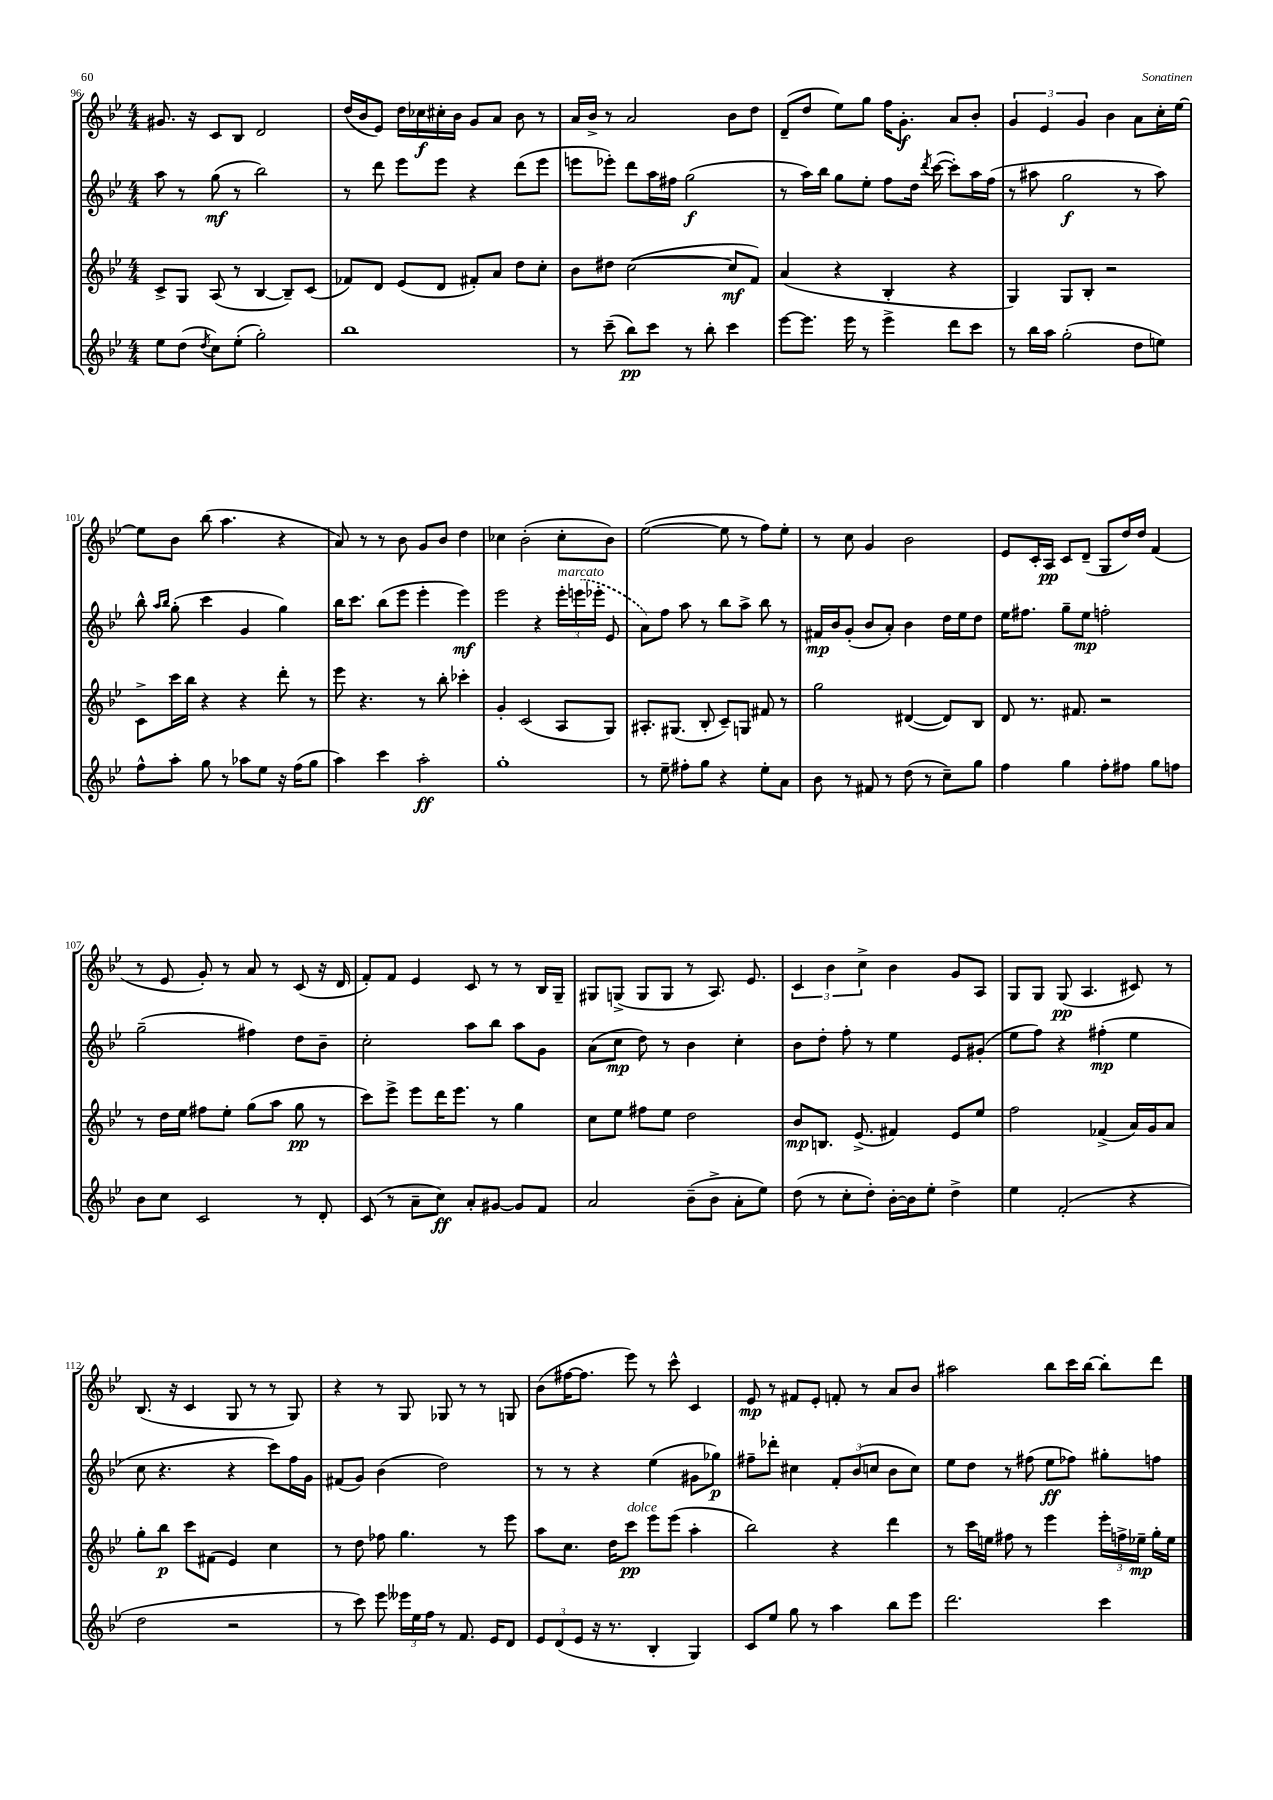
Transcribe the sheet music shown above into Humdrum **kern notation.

**kern	**kern	**kern	**kern
*staff4	*staff3	*staff2	*staff1
*clefG2	*clefG2	*clefG2	*clefG2
*k[b-e-]	*k[b-e-]	*k[b-e-]	*k[b-e-]
*M4/4	*M4/4	*M4/4	*M4/4
8ee-\L	8c^/L	8aa\	8.g#/
(8dd\J	8G/J	8r	.
.	.	.	16r
8qdd/	.	.	.
8cc\L)	(8A/	(8gg\	8c/L
(8ee-'\J	8r	8r	8B-/J
2gg'\)	[4B-/	2bb-\)	2d/
.	8B-~/]L)	.	.
.	(8c/J	.	.
=	=	=	=
1bb-	8f-/L)	8r	(16dd/LL
.	.	.	16b-/J
.	8d/J	8ddd\	8e-/J)
.	(8e-/L	8eee-\L	16dd\LL
.	.	.	16cc-\
.	8d/J	8eee-\J	16cc#'\
.	.	.	16b-\JJ
.	8f#'/L)	4r	8g/L
.	8a/J	.	8a/J
.	8dd\L	(8ddd\L	8b-\
.	8cc'\J	8eee-\J	8r
=	=	=	=
8r	8b-\L	8eee\L	16a/LL
.	.	.	16b-^/JJ
(8ccc~\	8dd#\J	8eee-'\J)	8r
8bb-\L)	([2cc\	8ddd\L	2a/
8ccc\J	.	16aa\L	.
.	.	16ff#\JJ	.
8r	.	(2gg\	.
8bb-'\	.	.	.
4ccc\	8cc/]L	.	8b-\L
.	8f/J)	.	8dd\J
=	=	=	=
[8eee-\L	(4a/	8r	(8d~/L
8.eee-\]J	.	16aa\LL)	8dd/J
.	.	16bb-\JJ	.
.	4r	8gg\L	8ee-\L)
16eee-\	.	.	.
8r	.	8ee-'\J	8gg\J
4eee-^\	4B-'/	8ff\L	16ff\LK
.	.	.	8.g'\J
.	.	16dd\Jk	.
.	.	8qddd/	.
.	.	([16ccc\	.
8ddd\L	4r	8ccc'\]L)	8a/L
8ccc\J	.	16aa\L	8b-'/J
.	.	(16ff\JJ	.
=	=	=	=
8r	4G/)	8r	6g/
16bb-\LL	.	8aa#\	.
.	.	.	6e-/
16aa\JJ	.	.	.
(2gg'\	8G/L	2gg\	.
.	.	.	6g/
.	8B-'/J	.	.
.	2r	.	4b-\
8dd\L	.	8r	8a\L
8ee\J)	.	8aa#\)	16cc'\L
.	.	.	[16ee-\JJ
=	=	=	=
8ff^^\L	8c^\L	8bb-^^\	8ee-\]L
.	.	16qqaa/LL	.
.	.	16qqbb-/JJ	.
8aa'\J	16ccc\L	(8gg'\	8b-\J
.	16bb-\JJ	.	.
8gg\	4r	4ccc\	(8bb-\
8r	.	.	4.aa\
8aa-\L	4r	4g/	.
8ee-\J	.	.	.
16r	8ddd'\	4gg\)	4r
(16ff\LK	.	.	.
8gg\J	8r	.	.
=	=	=	=
4aa\)	8eee-\	16bb-\LK	8a/)
.	.	8.ccc\J	.
.	4.r	.	8r
4ccc\	.	(8bb-\L	8r
.	.	8eee-\J	8b-\
2aa'\	8r	4eee-'\	8g/L
.	8bb-'\	.	8b-/J
.	4ccc-'\	4eee-\)	4dd\
=	=	=	=
1gg'	4g'/	2eee-\	4cc-\
.	(2c/	.	(2b-'\
.	.	4r	.
.	8A/L	24eee-'\LL	8cc-'\L
.	.	(24eee\	.
.	.	24eee-'\JJ	.
.	8G/J)	8e-/	8b-\J)
=	=	=	=
8r	8.A#'/L	8a\L)	([2ee-\
8ee-~\	.	8ff\J	.
.	(8.G#/J	.	.
8ff#'\L	.	8aa\	.
8gg\J	8B-'/	8r	.
4r	8c~/L)	8bb-\L	8ee-\]
.	8G/J	8aa^\J	8r
8ee-'\L	8f#/	8bb-\	8ff\L)
8a\J	8r	8r	8ee-'\J
=	=	=	=
8b-\	2gg\	16f#/LL	8r
.	.	16b-/J	.
8r	.	(8g'/J	8cc\
8f#/	.	8b-/L	4g/
8r	.	8a'/J)	.
(8dd\	([4d#/	4b-\	2b-\
8r	.	.	.
8cc~\L)	8d#/]L)	16dd\LL	.
.	.	16ee-\J	.
8gg\J	8B-/J	8dd\J	.
=	=	=	=
4ff\	8d/	16ee-\LK	8e-/L
.	.	8.ff#\J	.
.	8.r	.	16c'/L
.	.	.	16A/JJ
4gg\	.	8gg~\L	8c/L
.	8.f#/	.	.
.	.	8ee-\J	(8d~/J
8ff'\L	2r	2ff'\	8G/L
8ff#\J	.	.	16dd/L)
.	.	.	16dd/JJ
8gg\L	.	.	(4f/
8ff\J	.	.	.
=	=	=	=
8b-\L	8r	(2gg~\	8r
8cc\J	16dd\LL	.	8e-/
.	16ee-\JJ	.	.
2c/	8ff#\L	.	8g'/)
.	8ee-'\J	.	8r
.	(8gg\L	4ff#\)	8a/
.	8aa\J	.	8r
8r	8gg\	8dd\L	(8c/
8d'/	8r	8b-~\J	16r
.	.	.	16d/
=	=	=	=
(8c/	8ccc\L)	2cc'\	8f'/L)
8r	8eee-^\J	.	8f/J
8a~\L	8eee-\L	.	4e-/
8cc\J)	16ddd\K	.	.
.	8.eee-\J	.	.
8a'/L	.	8aa\L	8c/
[8g#/J	8r	8bb-\J	8r
8g#/]L	4gg\	8aa\L	8r
8f/J	.	8g\J	16B-/LL
.	.	.	16G~/JJ
=	=	=	=
2a/	8cc\L	(8a\L	8G#/L
.	8ee-\J	8cc\J	(8G^/J
.	8ff#\L	8dd\)	8G/L
.	8ee-\J	8r	8G/J
(8b-~\L	2dd\	4b-\	8r
8b-^\J	.	.	8.A/)
8a'\L	.	4cc'\	.
.	.	.	8.e-/
8ee-\J)	.	.	.
=	=	=	=
(8dd\	8b-/L	8b-\L	6c/
8r	8.B/J	8dd'\J	.
.	.	.	6b-\
8cc'\L	.	8ff'\	.
.	(8.e-^/	.	.
.	.	.	6cc^\
8dd'\J)	.	8r	.
[16b-'\LL	4f#/)	4ee-\	4b-\
16b-\]J	.	.	.
8ee-'\J	.	.	.
4dd^\	8e-/L	8e-/L	8g/L
.	8ee-/J	(8g#'/J	8A/J
=	=	=	=
4ee-\	2ff\	8ee-\L	8G/L
.	.	8ff\J)	8G/J
(2f'/	.	4r	(8G/
.	.	.	4.A/
.	(4f-^/	(4ff#'\	.
4r	16a/LL)	4ee-\	8c#/)
.	16g/J	.	.
.	8a/J	.	8r
=	=	=	=
2dd\	8gg'\L	8cc\	(8.B-/
.	8bb-\J	4.r	.
.	.	.	16r
.	8ccc\L	.	4c/
.	(8f#\J	.	.
2r	4e-/)	4r	8G/
.	.	.	8r
.	4cc\	8ccc\L)	8r
.	.	16ff\L	8G/)
.	.	16g\JJ	.
=	=	=	=
8r	8r	(8f#/L	4r
8ccc\)	8dd\	8g/J)	.
8eee-\	8ff-\	(4b-\	8r
24eee--\LL	4.gg\	.	8G/
24ee-\	.	.	.
24ff\JJ	.	.	.
8r	.	2dd\)	8G-/
8.f/	.	.	8r
.	8r	.	8r
16e-/LK	.	.	.
8d/J	8eee-\	.	8G/
=	=	=	=
12e-/L	8aa\L	8r	(8b-\L
(12d/	.	.	.
.	8.cc\J	8r	[16ff#\K
12e-/J	.	.	.
.	.	.	8.ff#\]J
16r	.	4r	.
8.r	16dd\LK	.	.
.	8ccc\J	.	8eee-\)
4B-'/	8eee-\L	(4ee-\	8r
.	(8eee-\J	.	8ccc^^\
4G/)	4aa'\	8g#\L	4c/
.	.	8gg-\J)	.
=	=	=	=
8c/L	2bb-\)	8ff#~\L	8e-/
8ee-/J	.	8ddd-'\J	8r
8gg\	.	4cc#\	8f#/L
8r	.	.	8e-'/J
4aa\	4r	12f'/L	8f'/
.	.	(12b-/	.
.	.	.	8r
.	.	12cc/J	.
8bb-\L	4ddd\	8b-\L	8a/L
8eee-\J	.	8cc\J)	8b-/J
=	=	=	=
2.ddd\	8r	8ee-\L	2aa#\
.	16ccc\LL	8dd\J	.
.	16ee\JJ	.	.
.	8ff#\	8r	.
.	8r	(8ff#\	.
.	4eee-\	8ee-\L	8bb-\L
.	.	8ff-\J)	16ccc\L
.	.	.	[16bb-\JJ
4ccc\	24eee-'\LL	8gg#'\L	8bb-'\]L
.	24ff^\	.	.
.	24ee-~\JJ	.	.
.	16gg'\LL	8ff\J	8ddd\J
.	16ee-\JJ	.	.
==	==	==	==
*-	*-	*-	*-
